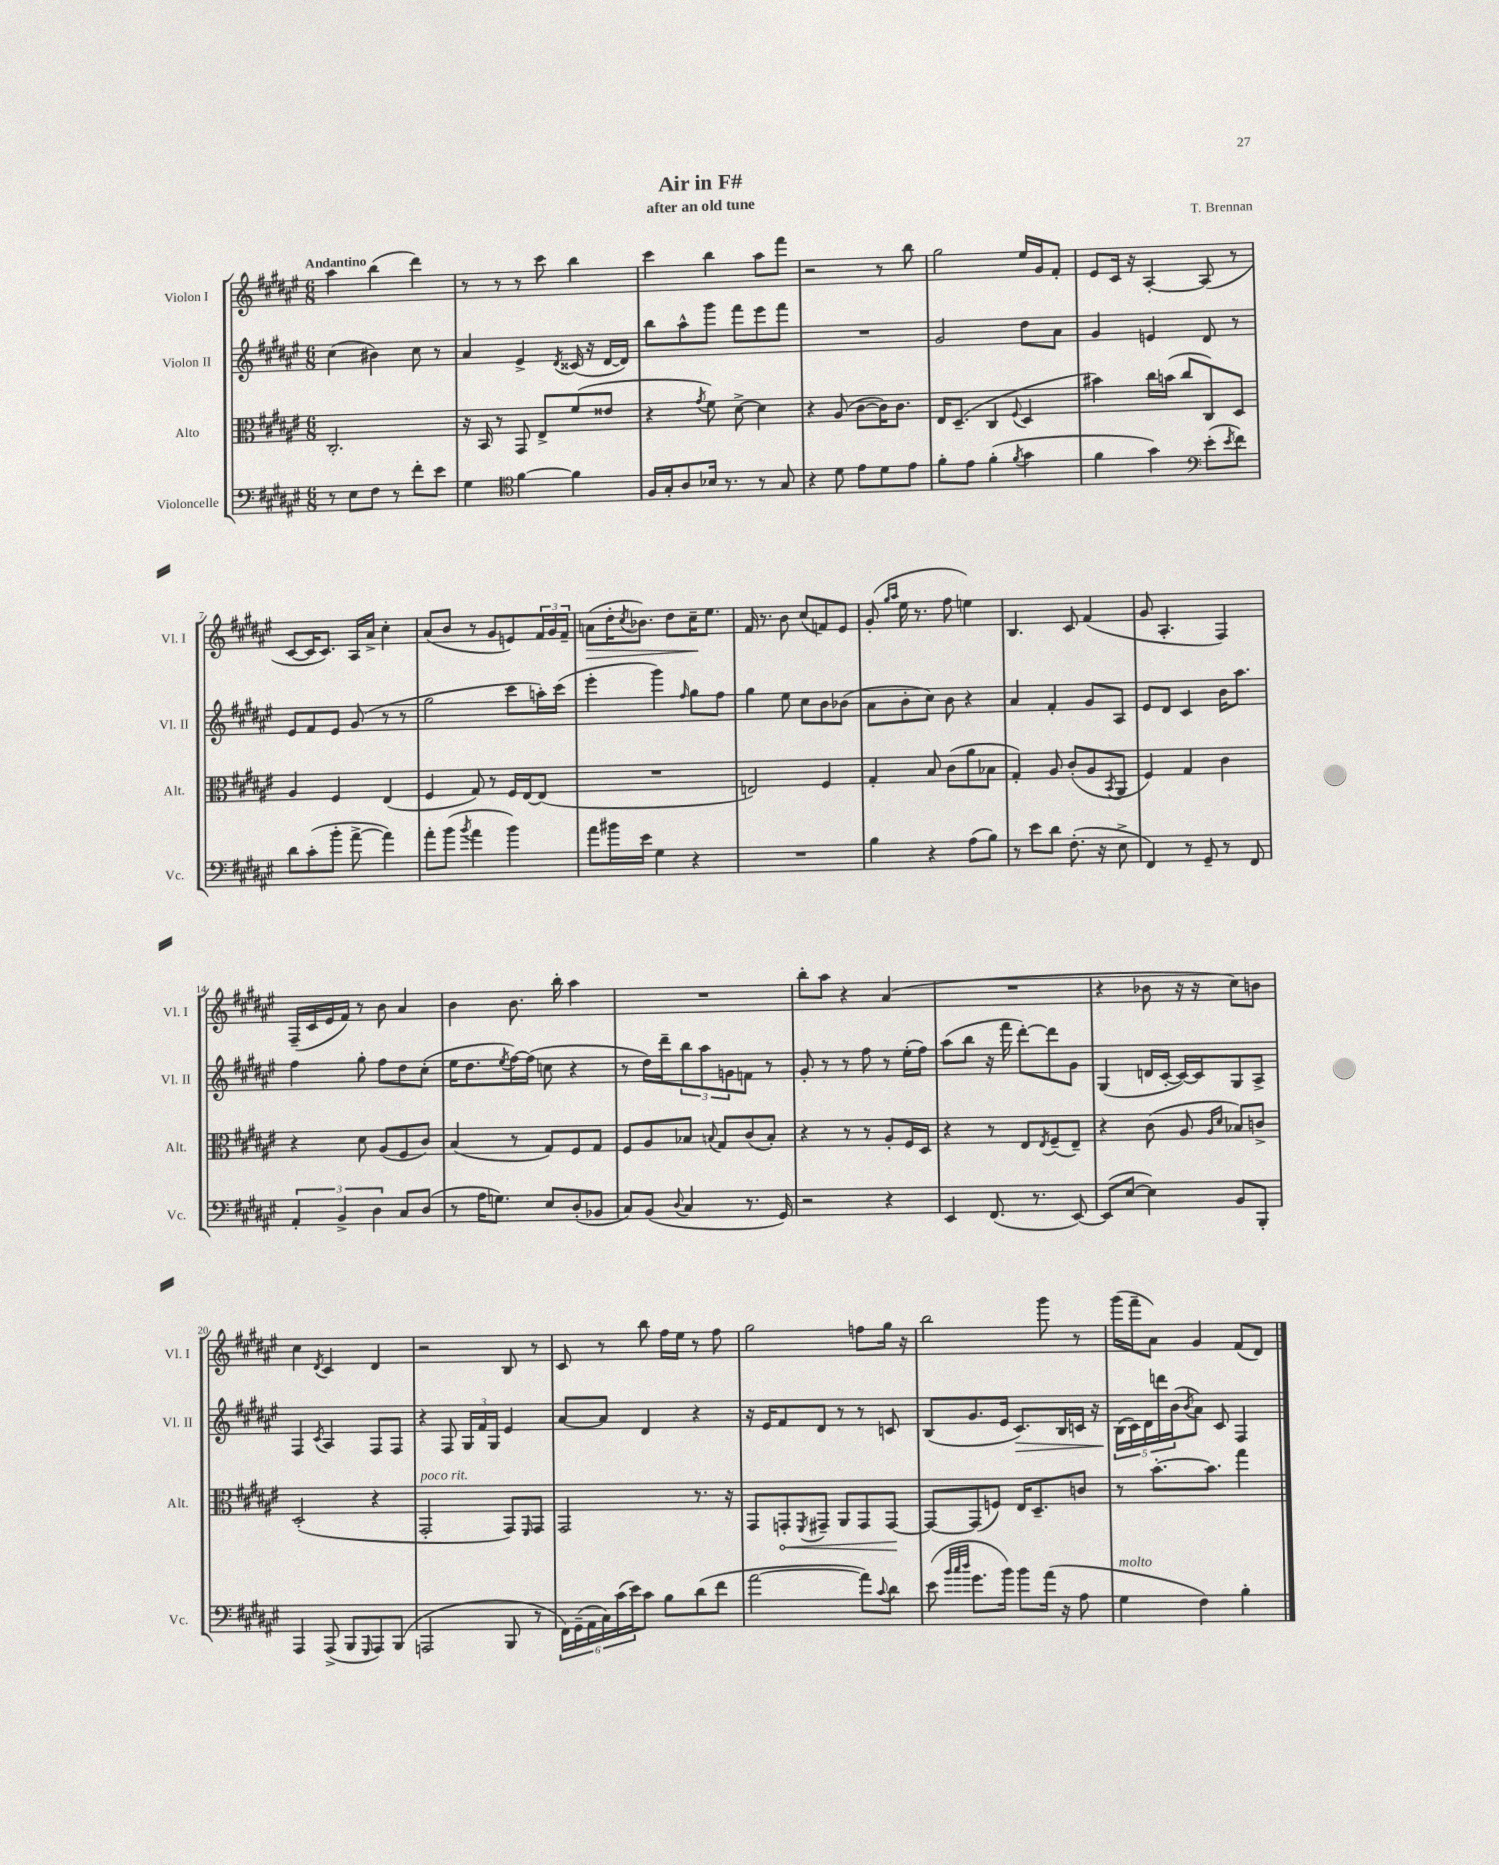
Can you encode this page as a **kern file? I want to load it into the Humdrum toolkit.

**kern	**kern	**dynam	**kern	**dynam	**kern	**dynam
*part4	*part3	*part3	*part2	*part2	*part1	*part1
*staff4	*staff3	*staff3	*staff2	*staff2	*staff1	*staff1
*I"Violoncelle	*I"Alto	*	*I"Violon II	*	*I"Violon I	*
*I'Vc.	*I'Alt.	*	*I'Vl. II	*	*I'Vl. I	*
*clefF4	*clefC3	*	*clefG2	*	*clefG2	*
*k[f#c#g#d#a#e#]	*k[f#c#g#d#a#e#]	*	*k[f#c#g#d#a#e#]	*	*k[f#c#g#d#a#e#]	*
*M6/8	*M6/8	*	*M6/8	*	*M6/8	*
=1	=1	=1	=1	=1	=1	=1
!	!	!	!	!	!LO:TX:a:B:t=Andantino	!
8r	2.C#'/	.	(4cc#\	.	4aa#\	.
8E#\L	.	.	.	.	.	.
8F#\J	.	.	4b#X\)	.	(4bb\	.
8r	.	.	.	.	.	.
8f#'\L	.	.	8cc#\	.	4ddd#\)	.
8e#\J	.	.	8r	.	.	.
=2	=2	=2	=2	=2	=2	=2
4G#\	16r	.	4a#/	.	8r	.
.	16BB/	.	.	.	.	.
.	8r	.	.	.	8r	.
*clefC4	*	*	*	*	*	*
[4f#\	8GG#/	.	4e#^/	.	8r	.
.	8E#^/L	.	.	.	8ccc#\	.
.	.	.	8qd#/	.	.	.
4f#\]	(8f#/	.	(16c##X/	.	4bb\	.
.	.	.	16r	.	.	.
.	8e##X/J	.	[16d#/LL	.	.	.
.	.	.	16d#/JJ])	.	.	.
=3	=3	=3	=3	=3	=3	=3
16F#/LL	4r	.	8bb\L	.	4ccc#\	.
16G#'/J	.	.	.	.	.	.
8A#/	.	.	8aa#^^\	.	.	.
.	8qg#/	.	.	.	.	.
16B-X/Jk	8f#\)	.	8ggg#\J	.	4bb\	.
8.r	.	.	.	.	.	.
.	[8d#^\	.	8fff#\L	.	.	.
8r	4d#\]	.	8eee#\	.	8aa#\L	.
8G#/	.	.	8fff#\J	.	8fff#\J	.
=4	=4	=4	=4	=4	=4	=4
4r	4r	.	2.r	.	2r	.
8d#\	(8A#/	.	.	.	.	.
8e#\L	[8c#\L	.	.	.	.	.
8d#\	16c#\K])	.	.	.	8r	.
.	8.c#\J	.	.	.	.	.
8e#\J	.	.	.	.	8bb\	.
=5	=5	=5	=5	=5	=5	=5
8f#'\L	16E#/KL	.	2g#/	.	2gg#\	.
.	(8.D#~/J	.	.	.	.	.
8e#\J	.	.	.	.	.	.
(4f#'\	4C#/	.	.	.	.	.
8qf#/	8qqF#/	.	.	.	.	.
4g#\	4D#/	.	8dd#\L	.	16ee#/LL	.
.	.	.	.	.	16g#/J	.
.	.	.	8a#\J	.	8f#'/J	.
=6	=6	=6	=6	=6	=6	=6
4f#\	4b#X\)	.	4g#/	.	8e#/L	.
.	.	.	.	.	16c#/Jk	.
.	.	.	.	.	16r	.
4g#\)	16cc#\LL	.	4en/	.	[4A#'/	.
.	(16bn\JJ	.	.	.	.	.
.	8cc#/L	.	.	.	.	.
*clefF4	*	*	*	*	*	*
(8e#'\L	8C#/)	.	8d#/	.	(8A#/]	.
8qe#/	.	.	.	.	.	.
8f#\J)	8D#/J	.	8r	.	8r	.
!!LO:LB:g=z
=7	=7	=7	=7	=7	=7	=7
8d#\L	4A#/	.	8e#/L	.	[8c#/L	.
(8c#'\	.	.	8f#/	.	16c#/K]	.
.	.	.	.	.	8.c#/J)	.
8b'\J	4F#/	.	8e#/J	.	.	.
[8a#^\	.	.	(8g#/	.	16A#/LL	.
.	.	.	.	.	16a#^/JJ	.
4a#\])	(4E#/	.	8r	.	4cc#'\	.
.	.	.	8r	.	.	.
=8	=8	=8	=8	=8	=8	=8
8a#'\L	4F#/	.	2gg#\	.	(8a#/L	.
(8b\J	.	.	.	.	8b/J	.
8qb/	.	.	.	.	.	.
4a#\	8G#/)	.	.	.	8r	.
.	8r	.	.	.	8g#/L	.
4b\)	16F#/LL	.	8ccc#\L	.	8en/)	.
.	[16E#/J	.	.	.	.	.
.	(8E#/J]	.	16aan'\L)	.	24f#/L	.
.	.	.	.	.	24g#/	.
.	.	.	(16ccc#\JJ	.	.	.
.	.	.	.	.	24f#~/JJ	.
=9	=9	=9	=9	=9	=9	=9
!	!	!	!	!	!	!LO:HP:b
8a#\L	2.r	.	4eee#'\	.	(8an\L	>
16b#X\L	.	.	.	.	16dd#'\K	.
.	.	.	.	.	8qcc#/	.
16e#\JJ	.	.	.	.	8.b-X\J)	.
4G#\	.	.	4ggg#\)	.	.	.
.	.	.	.	.	8dd#\L	.
.	.	.	16qqff#/	.	.	.
4r	.	.	8gg#\L	.	16cc#~\K	.
.	.	.	.	.	8.ee#\J	]
.	.	.	8ff#\J	.	.	.
=10	=10	=10	=10	=10	=10	=10
2.r	2En/)	.	4gg#\	.	16f#/	.
.	.	.	.	.	8.r	.
.	.	.	8ee#\	.	8b\	.
.	.	.	8cc#\L	.	(8cc#/L	.
.	4F#/	.	8b\	.	8fn/)	.
.	.	.	(8b-X\J	.	8e#/J	.
=11	=11	=11	=11	=11	=11	=11
4B\	4G#'/	.	8a#\L	.	(8g#'/	.
.	.	.	.	.	16qqgg#/LL	.
.	.	.	.	.	16qqaa#/JJ	.
.	.	.	8b'\	.	16ee#\	.
.	.	.	.	.	8.r	.
4r	8B/	.	8cc#\J)	.	.	.
.	(8c#\L	.	8b\	.	8ff#\	.
(8A#\L	8a#\	.	4r	.	4een\)	.
8B\J)	8B-X\J	.	.	.	.	.
=12	=12	=12	=12	=12	=12	=12
8r	4G#'/)	.	4a#/	.	4.B/	.
8e#\L	.	.	.	.	.	.
8d#\J	8A#/	.	4f#'/	.	.	.
(8.F#'\	(8c#'/L	.	.	.	8c#/	.
.	8A#/	.	8g#/L	.	(4f#/	.
16r	.	.	.	.	.	.
.	8qBB/	.	.	.	.	.
8E#^\	8AA#/J	.	8A#/J	.	.	.
=13	=13	=13	=13	=13	=13	=13
4FF#/)	4F#/)	.	8e#/L	.	8g#/	.
.	.	.	8d#/J	.	4.A#'/	.
8r	4G#/	.	4c#/	.	.	.
8GG#~/	.	.	.	.	.	.
8r	4c#\	.	16b\KL	.	4F#/)	.
.	.	.	8.aa#\J	.	.	.
8FF#/	.	.	.	.	.	.
!!LO:LB:g=z
=14	=14	=14	=14	=14	=14	=14
6AA#'/	4r	.	4ff#\	.	(16F#~/LL	.
.	.	.	.	.	16c#/	.
.	.	.	.	.	16e#/	.
6BB^/	.	.	.	.	.	.
.	.	.	.	.	16f#/JJ)	.
.	8d#\	.	8gg#'\	.	8r	.
6D#\	.	.	.	.	.	.
.	(8A#/L	.	8ff#\L	.	8b\	.
8C#/L	8F#/	.	8dd#\	.	4a#/	.
(8D#/J	8c#/J)	.	(8cc#'\J	.	.	.
=15	=15	=15	=15	=15	=15	=15
8r	(4B/	.	16ee#\KL	.	4b\	.
.	.	.	8.dd#\	.	.	.
16A#\KL	.	.	.	.	.	.
8.Gn\J)	.	.	.	.	.	.
.	.	.	8qee#/	.	.	.
.	8r	.	[16ff#\L)	.	8.b\	.
.	.	.	(16ff#\JJ]	.	.	.
8E#/L	8G#/L)	.	8ccn\	.	.	.
.	.	.	.	.	16bb'\	.
(8D#'/	8F#/	.	4r	.	4aa#\	.
8BB-X/J	8G#/J	.	.	.	.	.
=16	=16	=16	=16	=16	=16	=16
8C#/L)	8F#/L	.	8r	.	2.r	.
(8BB/J	8A#/	.	16dd#\LL)	.	.	.
.	.	.	16ddd#~\J	.	.	.
8qqD#/	.	.	.	.	.	.
4C#/	8B-X/J	.	12bb\	.	.	.
.	.	.	12aa#\	.	.	.
.	8qqBn/	.	.	.	.	.
.	8G#/L	.	.	.	.	.
.	.	.	12gn\	.	.	.
8.r	(8c#/	.	8fn\J	.	.	.
.	8B'/J)	.	8r	.	.	.
16GG#/)	.	.	.	.	.	.
=17	=17	=17	=17	=17	=17	=17
2r	4r	.	8g#'/	.	8bb'\L	.
.	.	.	8r	.	8aa#\J	.
.	8r	.	8r	.	4r	.
.	8r	.	8ff#\	.	.	.
4r	8A#'/L	.	8r	.	(4a#/	.
.	16F#/L	.	(16ee#'\LL	.	.	.
.	16D#/JJ	.	16ff#\JJ)	.	.	.
=18	=18	=18	=18	=18	=18	=18
4EE#/	4r	.	(8aa#\L	.	2.r	.
.	.	.	8bb\J	.	.	.
(8.FF#/	8r	.	16r	.	.	.
.	.	.	16fff#\	.	.	.
.	8E#/L	.	[8ddd#'\L)	.	.	.
8.r	.	.	.	.	.	.
.	8qE#/	.	.	.	.	.
.	(8F#~/	.	8ddd#\]	.	.	.
[8EE#/)	8E#~/J)	.	8g#\J	.	.	.
=19	=19	=19	=19	=19	=19	=19
(8EE#/L]	4r	.	(4G#/	.	4r	.
[8E#/J	.	.	.	.	.	.
4E#\])	(8c#\	.	16dn/LL	.	8b-X\	.
.	.	.	[16c#'/JJ	.	.	.
.	8A#/	.	16c#/LL_)	.	16r	.
.	.	.	16c#/J]	.	16r	.
.	16qqA#/LL	.	.	.	.	.
.	16qqd#/JJ	.	.	.	.	.
8BB/L	8B-X/L)	.	8G#/	.	8cc#\L)	.
8BBB'/J	8cn^/J	.	8A#^/J	.	8bn\J	.
!!LO:LB:g=z
=20	=20	=20	=20	=20	=20	=20
4AAA#/	(2D#'/	.	4F#/	.	4cc#\	.
.	.	.	8qc#/	.	8qd#/	.
(8AAA#^/	.	.	4A#/	.	4c#/	.
8BBB/L	.	.	.	.	.	.
16qqGGG#/	.	.	.	.	.	.
8AAA#/)	4r	.	8F#/L	.	4d#/	.
(8BBB/J	.	.	8F#/J	.	.	.
=21	=21	=21	=21	=21	=21	=21
!	!LO:TX:a:i:t=poco rit.	!	!	!	!	!
2AAAn/	2GG#'/	.	4r	.	2r	.
.	.	.	8F#/	.	.	.
.	.	.	24G#/LL	.	.	.
.	.	.	24f#/	.	.	.
.	.	.	24G#/JJ	.	.	.
8BBB/	8GG#/L)	.	4e#/	.	8B/	.
.	16qqFF#/	.	.	.	.	.
8r	8GG#/J	.	.	.	8r	.
=22	=22	=22	=22	=22	=22	=22
24FF#\LL)	2GG#/	.	[8a#/L	.	8c#/	.
(24GG#~\	.	.	.	.	.	.
24AA#\	.	.	.	.	.	.
24C#\)	.	.	8a#/J]	.	8r	.
(24c#\	.	.	.	.	.	.
24e#\J)	.	.	.	.	.	.
8c#\J	.	.	4d#/	.	8bb\	.
8B\L	.	.	.	.	16ff#\LL	.
.	.	.	.	.	16ee#\JJ	.
(8d#\	8.r	.	4r	.	8r	.
8f#\J	.	.	.	.	8ff#\	.
.	16r	.	.	.	.	.
=23	=23	=23	=23	=23	=23	=23
[2a#\	8GG#/L	.	16r	.	2gg#\	.
.	.	.	16e#/KL	.	.	.
!	!	!LO:HP:b	!	!	!	!
.	8GGn'/	<	8f#/	.	.	.
.	8qFF#/	.	.	.	.	.
.	8GG#X~/J	.	8d#/J	.	.	.
.	8AA#/L	.	8r	.	.	.
8a#\L])	8GG#/	.	8r	.	8ffn\L	.
8qqc#/	.	.	.	.	.	.
8d#\J	[8GG#/J	.	8cn/	.	16gg#\Jk	.
.	.	.	.	.	16r	.
.	.	[	.	.	.	.
=24	=24	=24	=24	=24	=24	=24
(8e#\	8GG#/L_	.	(8B/L	.	2bb\	.
32qqb/LLL	.	.	.	.	.	.
32qqcc#/	.	.	.	.	.	.
32qqdd#/JJJ	.	.	.	.	.	.
8.g#\L	(8GG#/]	.	8.g#/	.	.	.
.	8Fn/J)	.	.	.	.	.
16b\Jk)	.	.	16e#/Jk	.	.	.
!	!	!	!	!LO:HP:b	!	!
8b\L	16E#/KL	.	8.c#/L)	>	.	.
.	8.D#~/	.	.	.	.	.
(16a#\Jk	.	.	.	.	8ggg#\	.
16r	.	.	16B/L	.	.	.
8A#\	8cn/J	.	16cn/JJ	.	8r	.
.	.	.	16r	.	.	.
=25	=25	=25	=25	=25	=25	=25
!LO:TX:a:i:t=molto	!	!	!	!	!	!
4G#\	8r	.	(20B\LL	.	(16ggg#\LL	.
.	.	.	20c#\)	]	.	.
.	.	.	.	.	16fff#~\J	.
.	.	.	20d#\	.	.	.
.	[8.b'\L	.	.	.	8a#\J)	.
.	.	.	20dddn\	.	.	.
.	.	.	(20b\J	.	.	.
.	.	.	8qb/	.	.	.
4F#\)	.	.	8a#\J)	.	4g#/	.
.	8.b\J]	.	.	.	.	.
.	.	.	8c#/	.	.	.
4B'\	4gg#\	.	4F#/	.	(8f#/L	.
.	.	.	.	.	8d#/J)	.
==	==	==	==	==	==	==
*-	*-	*-	*-	*-	*-	*-
